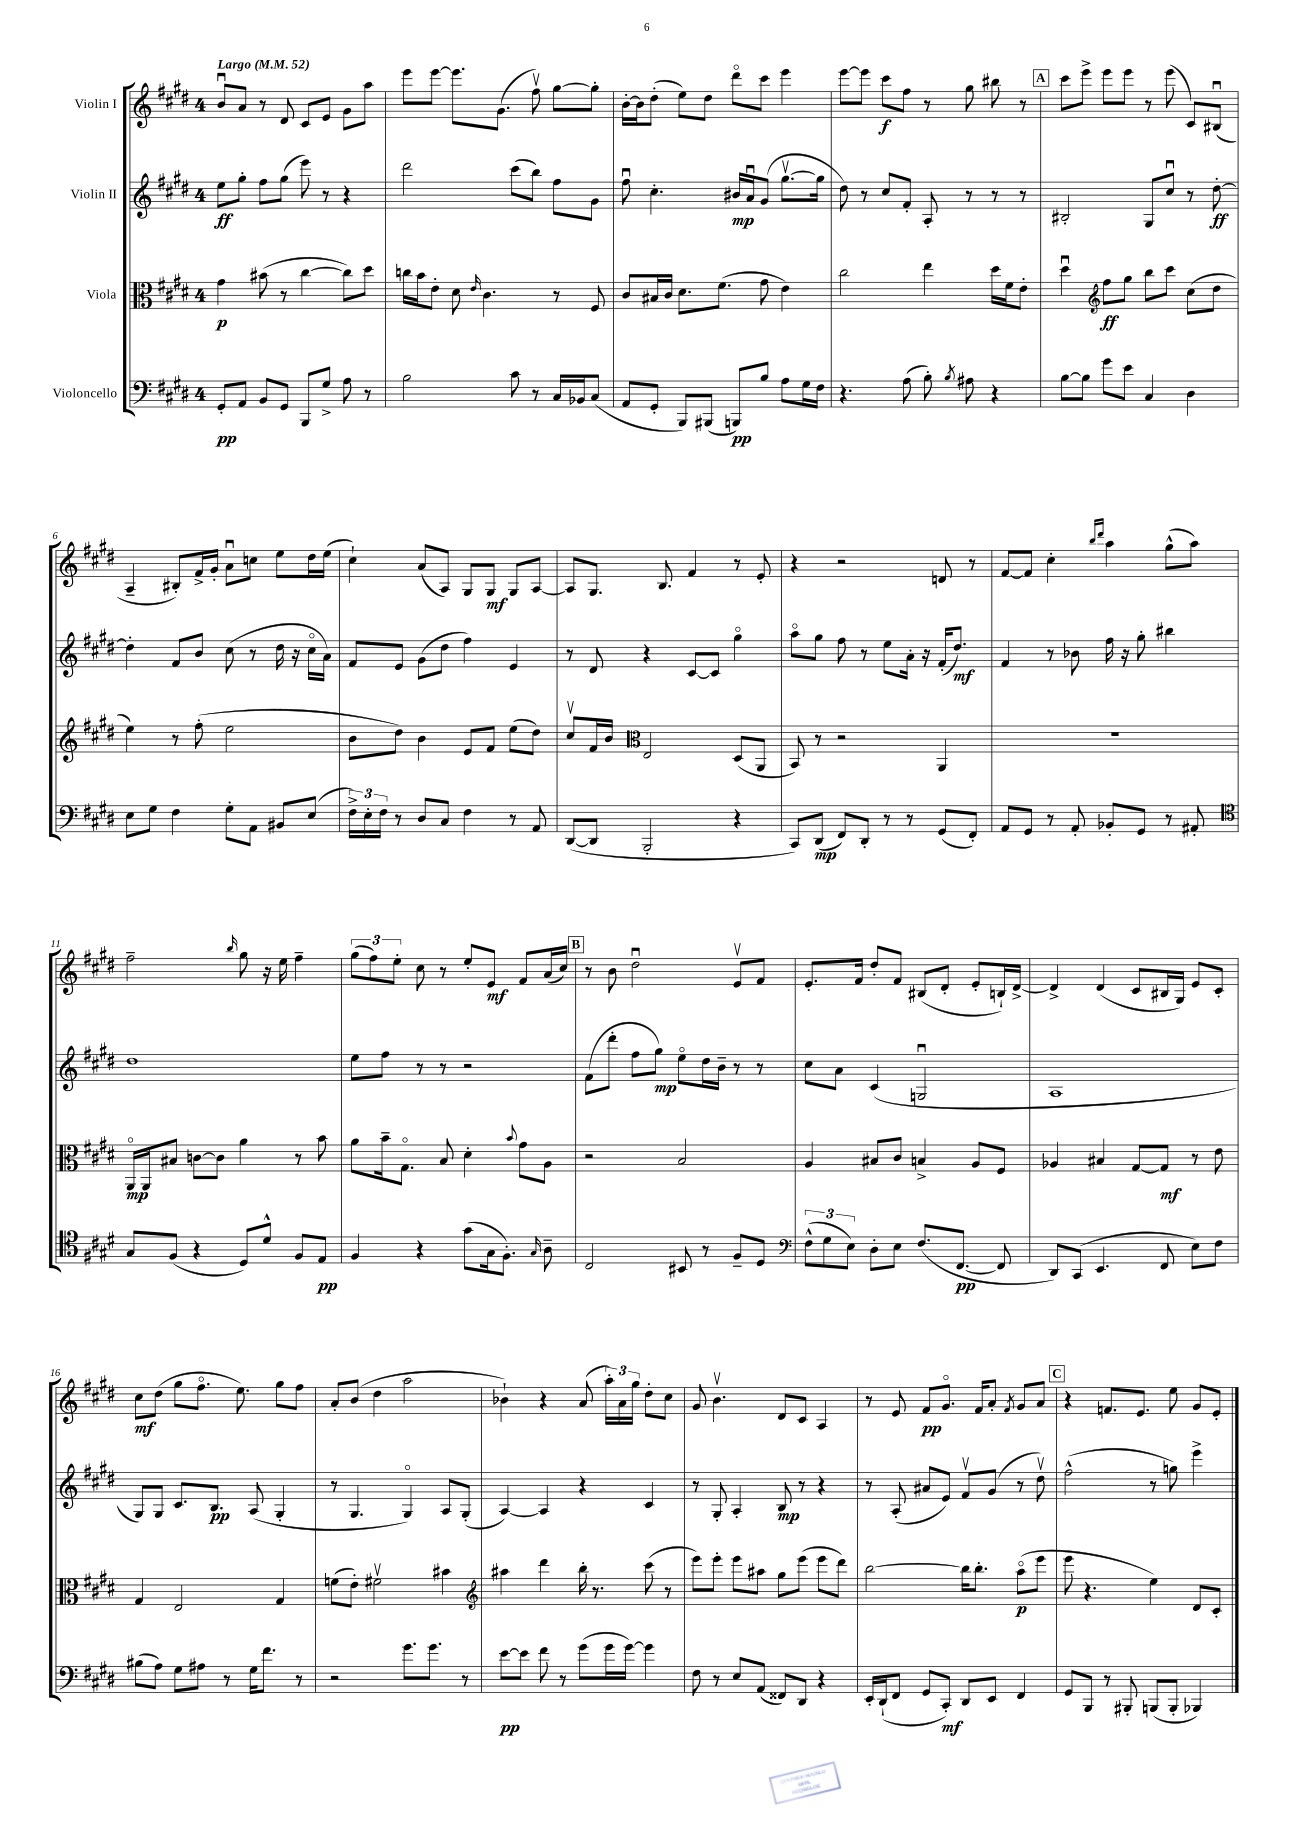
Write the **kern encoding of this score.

**kern	**kern	**kern	**kern
*staff4	*staff3	*staff2	*staff1
*clefF4	*clefC3	*clefG2	*clefG2
*k[f#c#g#d#]	*k[f#c#g#d#]	*k[f#c#g#d#]	*k[f#c#g#d#]
*M4/4	*M4/4	*M4/4	*M4/4
*MM52	*MM52	*MM52	*MM52
8GG#'/L	4g#\	8ee\L	8bu/L
8AA/J	.	8gg#'\J	8a/J
8BB/L	(8b#\	8ff#\L	8r
8GG#/J	8r	(8gg#\J	8d#/
8BBB/L	[4cc#\	8eee\)	8c#/L
8G#^/J	.	8r	8e/J
8A\	8cc#\]L)	4r	8g#\L
8r	8dd#\J	.	8aa\J
=	=	=	=
2B\	16cc\LL	2ddd#\	8eee\L
.	16b\J	.	.
.	8e'\J	.	[8eee\J
.	8d#\	.	8.eee\]L
.	16qqe/	.	.
.	4.c#\	.	.
.	.	.	(8.g#\J
8c#\	.	(8ccc#\L	.
8r	.	8bb\J)	8ff#v\)
16C#/LL	8r	8ff#\L	[8gg#\L
16BB-/J	.	.	.
(8C#/J	8F#/	8g#\J	8gg#'\]J
=	=	=	=
8AA/L	8c#/L	8ff#u\	[16b'\LL
.	.	.	16b\]J
8GG#'/J	16B#/L	4.cc#'\	(8dd#'\J
.	16c#/JJ	.	.
8BBB/L)	8.d#\L	.	8ee\L)
(8BBB#/J	.	.	8dd#\J
.	(8.f#\J	.	.
8BBB/L)	.	16b#/LL	8ddd#o\L
.	.	16au/J	.
8B/J	8g#\	(8g#/J	8ccc#\J
8A\L	4e\)	[8.gg#v\L	4eee\
16G#\L	.	.	.
16F#\JJ	.	16gg#\]Jk	.
=	=	=	=
4.r	2cc#\	8dd#\)	[8eee\L
.	.	8r	8eee\]J
.	.	8cc#/L	8ccc#\L
(8A\	.	8f#'/J	8ff#\J
8B'\)	4ee\	8A'/	8r
8qB/	.	.	.
8A#\	.	8r	8gg#\
4r	16dd#\LL	8r	8bb#\
.	16f#\J	.	.
.	8e'\J	8r	8r
=	=	=	=
[8B\L	4dd#u\	2B#'/	8ccc#\L
8B\]J	.	.	8eee^\J
*	*clefG2	*	*
8g#\L	8ff#\L	.	8eee\L
8e\J	8gg#\J	.	8eee\J
4C#/	8bb\L	8G#/L	8r
.	8ccc#\J	8cc#u/J	(8eee\
4D#\	(8cc#\L	8r	8c#/L)
.	8dd#\J	[8dd#'\	(8B#u/J
=	=	=	=
8E\L	4ee\)	4dd#'\]	4A~/
8G#\J	.	.	.
4F#\	8r	8f#/L	8B#'/L)
.	(8ff#'\	8b/J	16f#^/L
.	.	.	16g#'/JJ
8G#'\L	2ee\	(8cc#\	8au\L
8AA\J	.	8r	8cc\J
8BB#/L	.	16dd#\	8ee\L
.	.	16r	.
(8E/J	.	16cc#o\LL	16dd#\L
.	.	16a\JJ)	(16ee\JJ
=	=	=	=
24F#^\LL)	8b\L	8f#/L	4cc#`\)
24E'\	.	.	.
24F#\JJ	.	.	.
8r	8dd#\J)	8e/J	.
8D#/L	4b\	(8g#\L	(8a/L
8C#/J	.	8dd#\J	8A/J)
4F#\	8e/L	4ff#\)	8G#/L
.	8f#/J	.	8G#/J
8r	(8ee\L	4e/	8G#/L
8AA/	8dd#\J)	.	[8A/J
=	=	=	=
([8DD#/L	8cc#v/L	8r	8A/]L
8DD#/]J	16f#/L	8d#/	8.G#/J
.	16b/JJ	.	.
*	*clefC3	*	*
2BBB'/	2E/	4r	.
.	.	.	8.B/
.	.	[8c#/L	4f#/
.	.	8c#/]J	.
4r	(8D#/L	4gg#o\	8r
.	8AA/J	.	8e'/
=	=	=	=
8CC#/L)	8BB/)	8aao\L	4r
(8DD#/J	8r	8gg#\J	.
8FF#/L)	2r	8ff#\	2r
8DD#'/J	.	8r	.
8r	.	8ee\L	.
8r	.	16a'\Jk	.
.	.	16r	.
(8GG#/L	4AA/	(16f#'/LK	8d/
.	.	8.dd#/J)	.
8FF#'/J)	.	.	8r
=	=	=	=
8AA/L	1r	4f#/	[8f#/L
8GG#/J	.	.	8f#/]J
8r	.	8r	4cc#'\
8AA'/	.	8b-\	.
.	.	.	16qqbb/LL
.	.	.	16qqddd#/JJ
8BB-'/L	.	16ff#\	4aa\
.	.	16r	.
8GG#/J	.	8gg#'\	.
8r	.	4bb#\	(8gg#^^\L
8AA#'/	.	.	8aa\J)
=	=	=	=
*clefC4	*	*	*
8G#/L	16AAo/LL	1dd#	2ff#~\
.	16AA/J	.	.
(8F#/J	8B#/J	.	.
4r	[8c\L	.	.
.	8c\]J	.	.
.	.	.	16qqbb/
8D#/L)	4a\	.	8gg#\
8d#^^/J	.	.	16r
.	.	.	16ee\
8F#/L	8r	.	4ff#~\
8E/J	8b\	.	.
=	=	=	=
4F#/	8a\L	8ee\L	(12gg#\L
.	.	.	12ff#\)
.	16b~\k	8ff#\J	.
.	.	.	12ee'\J
.	8.G#o\J	.	.
4r	.	8r	8cc#\
.	8B/	8r	8r
(8g#\L	4d#'\	2r	8ee'/L
16G#\k	.	.	8e/J
8.F#'\J)	.	.	.
.	8qqb/	.	.
.	8g#\L	.	8f#/L
16qqG#/	.	.	.
8A~\	8A\J	.	(16a/L
.	.	.	16cc#/JJ)
=	=	=	=
2C#/	2r	(8f#\L	8r
.	.	8ddd#'\J	8b\
.	.	8ff#\L	2dd#u\
.	.	8gg#\J)	.
8BB#/	2B/	8eeo\L	.
8r	.	16dd#\L	.
.	.	16b~\JJ	.
8F#~/L	.	8r	8ev/L
8D#/J	.	8r	8f#/J
=	=	=	=
*clefF4	*	*	*
(12F#^^\L	4A/	8cc#\L	8.e'/L
12G#\	.	.	.
.	.	8a\J	.
12E\J)	.	.	.
.	.	.	16f#/Jk
8D#'\L	8B#/L	(4c#/	8dd#'/L
8E\J	8c#/J	.	8f#/J
(8.F#/L	4B^/	2Gu/	(8B#/L
.	.	.	8d#'/J
[8.FF#/J	.	.	.
.	8A/L	.	8e'/L
8FF#/]	8F#/J	.	16B`/L)
.	.	.	[16d#^/JJ
=	=	=	=
8DD#/L)	4A-/	1A	4d#^/]
(8CC#/J	.	.	.
4.EE/	4B#/	.	(4d#/
.	[8G#/L	.	8c#/L
8FF#/	8G#/]J	.	16B#/L
.	.	.	16G#/JJ)
8E\L)	8r	.	8e/L
8F#\J	8e\	.	8c#'/J
=	=	=	=
(8B#\L	4G#/	8G#/L)	8cc#\L
8A\J)	.	8G#/J	(8dd#\J
8G#\L	2E/	8.c#/L	8gg#\L
8A#\J	.	.	8.ff#o\J
.	.	8.B/J	.
8r	.	.	.
.	.	.	8.ee\)
16G#\LK	.	(8A/	.
8.f#\J	.	.	.
.	4G#/	4G#'/	8gg#\L
8r	.	.	8ff#\J
=	=	=	=
2r	(8f\L	8r	8a'/L
.	8e'\J)	4.G#/	(8b/J
.	2f#v\	.	4dd#\
8.g#\L	.	4G#o/)	2aa\
8.g#\J	.	.	.
.	4b#\	8A/L	.
8r	.	(8G#'/J	.
=	=	=	=
*	*clefG2	*	*
[8e\L	4aa#\	[4A/)	4b-`\)
8e\]J	.	.	.
8f#\	4ddd#\	4A/]	4r
8r	.	.	.
(8g#\L	16bb'\	4r	(8a/
.	8.r	.	.
16g#\L	.	.	24aa'\LL)
.	.	.	24a\
[16g#\JJ)	.	.	.
.	.	.	24gg#\JJ
4g#\]	(8ccc#\	4c#/	8dd#'\L
.	8r	.	8cc#\J
=	=	=	=
8F#\	8eee\L)	8r	8g#/
8r	8eee'\J	8G#'/	4.bv\
8E/L	8eee\L	4A'/	.
(8AA/J	8aa#\J	.	.
8FF##/L)	8gg#\L	8B/	8d#/L
8DD#/J	(8eee\J	8r	8c#/J
4r	8eee\L	4r	4A/
.	8ddd#\J)	.	.
=	=	=	=
16EE'/LL	[2bb\	8r	8r
(16DD#`/J	.	.	.
8FF#/J	.	(8A'/	8e/
8GG#/L	.	8a#/L	8f#/L
8CC#'/J)	.	8e/J)	8.g#o/J
8DD#/L	16bb\]LK	8f#v/L	.
.	8.bb'\J	.	16f#/LK
8EE/J	.	(8g#/J	8a'/J
.	.	.	8qf#/
4FF#/	(8aao\L	8r	8g#/L
.	8eee\J	8dd#v\)	8a/J
=	=	=	=
8GG#/L	8eee\	(2ff#^^\	4r
8BBB/J	4.r	.	.
8r	.	.	8.f/L
8BBB#'/	.	.	.
.	.	.	8.e/J
(8BBB/L	4ee\)	8r	.
8BBB'/J	.	8gg\)	8ee\
4BBB-/)	8d#/L	4eee^\	8g#/L
.	8c#'/J	.	8e'/J
==	==	==	==
*-	*-	*-	*-
